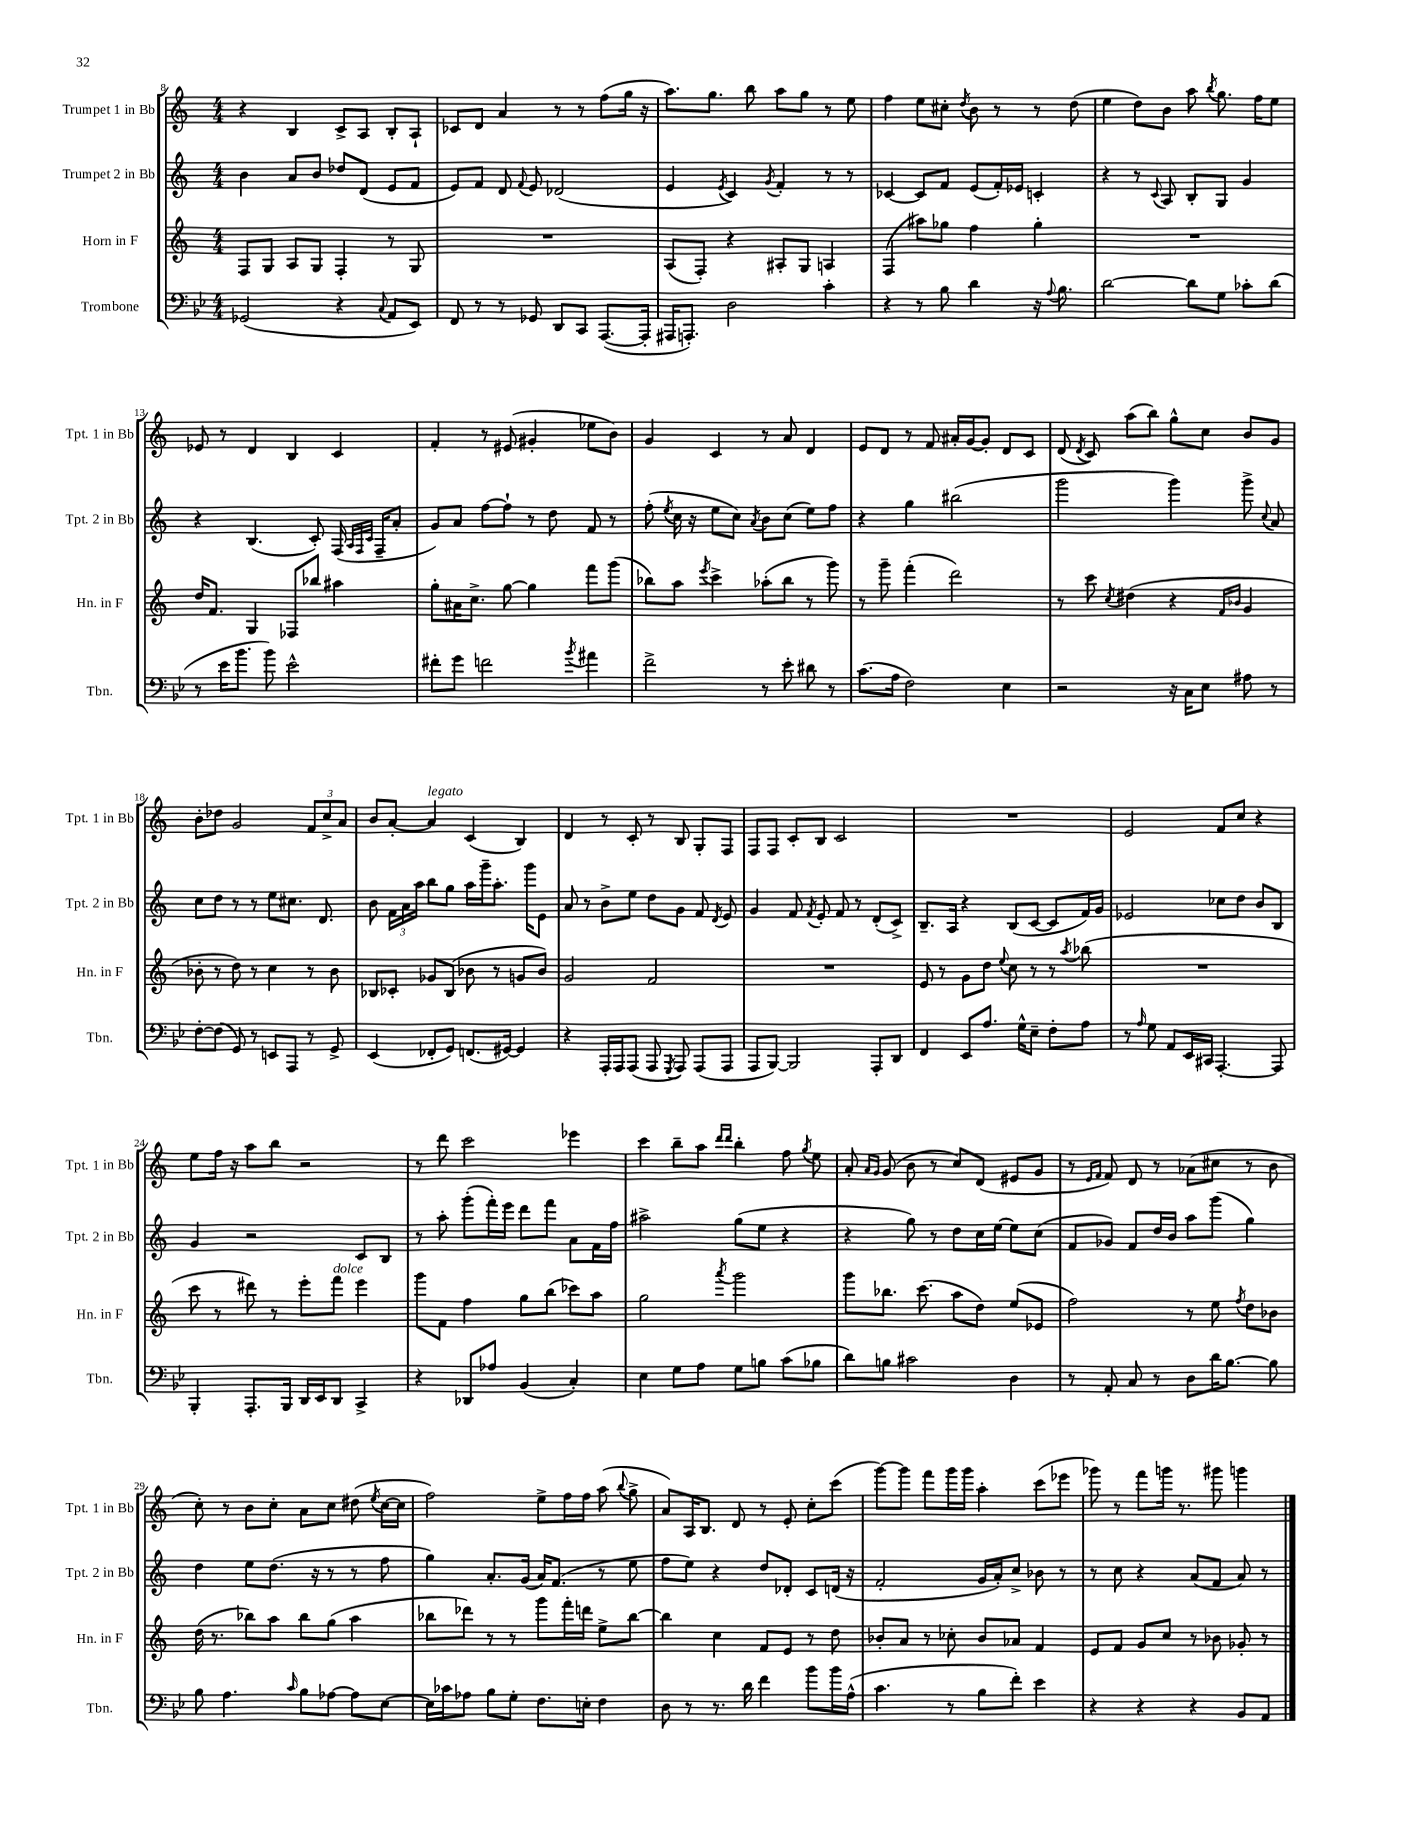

**kern	**kern	**kern	**kern
*part4	*part3	*part2	*part1
*staff4	*staff3	*staff2	*staff1
*I"Trombone	*I"Horn in F	*I"Trumpet 2 in Bb	*I"Trumpet 1 in Bb
*I'Tbn.	*I'Hn. in F	*I'Tpt. 2 in Bb	*I'Tpt. 1 in Bb
*clefF4	*clefG2	*clefG2	*clefG2
*k[b-e-]	*k[]	*k[]	*k[]
*M4/4	*M4/4	*M4/4	*M4/4
=8	=8	=8	=8
(2GG-X/	8F/L	4b\	4r
.	8G/J	.	.
.	8A/L	8a/L	4B/
.	8G/J	8b/J	.
4r	4F'/	8dd-X/L	8c^/L
.	.	(8d/J	8A/J
8qqC/	.	.	.
8AA/L	8r	8e/L	8B'/L
8EE-/J)	8G/	8f/J	8A`/J
=9	=9	=9	=9
8FF/	1r	8e/L)	8c-X/L
8r	.	8f/J	8d/J
8r	.	8d/	4a/
.	.	8qqf/	.
8GG-X/	.	8e/	.
8DD/L	.	(2d-X/	8r
8CC/J	.	.	8r
([8.AAA/L	.	.	(8ff\L
.	.	.	16gg\Jk
16AAA'/Jk]	.	.	16r
=10	=10	=10	=10
16AAA#X/KL	(8A/L	4e/	8.aa\L)
8.AAAn'/J)	.	.	.
.	8F'/J)	.	.
.	.	.	8.gg\J
.	.	8qe/	.
2D\	4r	4c/)	.
.	.	.	8bb\
.	.	8qg/	.
.	8A#X'/L	4f'/	8aa\L
.	8G/J	.	8gg\J
4c'\	4An/	8r	8r
.	.	8r	8ee\
=11	=11	=11	=11
4r	(4F/	[4c-X/	4ff\
8r	8aa#X\L)	8c-/L]	8ee\L
8B-\	8gg-X\J	8f/J	8cc#X'\J
.	.	.	8qdd/
4d\	4ff\	(8e/L	8b\
.	.	16f'/L)	8r
.	.	16e-X/JJ	.
16r	4gg-'\	4cn'/	8r
8qqA/	.	.	.
8.B-\	.	.	.
.	.	.	(8dd\
=12	=12	=12	=12
[2d\	1r	4r	4ee\
.	.	8r	8dd\L)
.	.	8qqc/	.
.	.	8A/	8b\J
8d\L]	.	8B'/L	8aa\
.	.	.	8qbb/
8G\J	.	8G/J	8.gg\
8c-X'\L	.	4g/	.
.	.	.	16ff\KL
(8d\J	.	.	8ee\J
!!LO:LB:g=z
=13	=13	=13	=13
8r	16dd/KL	4r	8e-X/
.	8.f/J	.	.
16e-\KL	.	.	8r
8.b-\J	.	.	.
.	4G/	(4.B/	4d/
8b-\)	.	.	.
2e-^^\	8F-X/L	.	4B/
.	8bb-X/J	8c'/)	.
.	4aa#X\	(16F/	4c/
.	.	32qqA/LLL	.
.	.	32qqF/	.
.	.	32qqc/JJJ	.
.	.	16F~/KL	.
.	.	8a'/J	.
=14	=14	=14	=14
8f#X'\L	8gg'\L	8g/L)	4f'/
8g\J	16a#X\K	8a/J	.
.	8.cc^\J	.	.
2fn\	.	[8ff\L	8r
.	[8gg\	8ff`\J]	(8e#X/
.	4gg\]	8r	4g#X'/
.	.	8dd\	.
8qb-/	.	.	.
4a#X\	8fff\L	8f/	8ee-X\L
.	(8ggg\J	8r	8b\J)
=15	=15	=15	=15
2f^\	8bb-X\L)	(8ff'\	4g/
.	.	8qee/	.
.	8aa\J	16cc\	.
.	.	16r	.
.	8qeee/	.	.
.	4ccc^\	8ee\L	4c/
.	.	8cc\J)	.
.	.	8qa/	.
8r	(8aa-X'\L	8b\L	8r
8e-'\	8bb-\J	(8cc\J	8a/
8d#X\	8r	8ee\L)	4d/
8r	8ggg\)	8ff\J	.
=16	=16	=16	=16
(8.c\L	8r	4r	8e/L
.	8ggg~\	.	8d/J
16A\Jk	.	.	.
2F\)	(4fff'\	4gg\	8r
.	.	.	8f/
.	2ddd\)	(2bb#X\	16a#X'/LL
.	.	.	[16g/J
.	.	.	8g'/J]
4E-\	.	.	8d/L
.	.	.	8c/J
=17	=17	=17	=17
2r	8r	2ggg\	(8d/
.	.	.	8qd/
.	8ccc\	.	8c/)
.	8qcc/	.	.
.	(4dd#X\	.	(8aa\L
.	.	.	8bb\J)
16r	4r	4ggg\)	8gg^^\L
16C\KL	.	.	.
8E-\J	.	.	8cc\J
.	16qqf/LL	.	.
.	16qqb-X/JJ	.	.
8A#X\	4g/	8ggg^\	8b/L
.	.	8qqcc/	.
8r	.	8a/	8g/J
!!LO:LB:g=z
=18	=18	=18	=18
[8F'\L	8b-X'\	8cc\L	8b'\L
(8F\J]	8r	8dd\J	8dd-X\J
8GG/)	8dd\)	8r	2g/
8r	8r	8r	.
8EEn/L	4cc\	8ee\L	.
8AAA/J	.	8.cc#X\J	.
8r	8r	.	12f/L
.	.	8.d/	.
.	.	.	12cc^/
8GG^/	8b-\	.	.
.	.	.	12a/J
=19	=19	=19	=19
(4EE-/	8B-X/L	8b\	8b/L
.	8c-X'/J	24f\LL	[8a'/J
.	.	24a\	.
.	.	24aa\JJ	.
!	!	!	!LO:TX:a:i:t=legato
8FF-X'/L	8g-X/L	8bb\L	4a/]
8GG/J)	(8B-/J	8gg\J	.
(8.FFn/L	8b-X\	16aa\LL	(4c/
.	.	16ggg~\J	.
.	8r	8.aa'\J	.
[16GG#X/Jk)	.	.	.
4GG#/]	8gn/L	.	4B/)
.	.	16ggg\KL	.
.	8b-/J)	8e\J	.
=20	=20	=20	=20
4r	2g/	8a/	4d/
.	.	8r	.
16AAA'/LL	.	8b^\L	8r
16AAA/J	.	.	.
(8AAA/J	.	8ee\J	8c'/
8AAA/	2f/	8dd\L	8r
8qGGG/	.	.	.
8AAA/)	.	8g\J	8B/
(8AAA/L	.	8f/	8G'/L
.	.	8qd/	.
8AAA/J	.	8e/	8F/J
=21	=21	=21	=21
8AAA/L	1r	4g/	8F/L
[8BBB-/J)	.	.	8F/J
2BBB-/]	.	8f/	8c'/L
.	.	8qf/	.
.	.	8e'/	8B/J
.	.	8f/	2c/
.	.	8r	.
8AAA'/L	.	(8d'/L	.
8DD/J	.	8c^/J)	.
=22	=22	=22	=22
4FF/	8e/	8.B~/L	1r
.	8r	.	.
.	.	16A/Jk	.
8EE-/L	8g\L	4r	.
8.A/J	8dd\J	.	.
.	8qqee/	.	.
.	8cc\	(8B/L	.
16G^^\KL	.	.	.
8E-~\J	8r	[8c/J	.
8F'\L	8r	8c/L]	.
.	8qaa/	.	.
8A\J	(8bb-X\	16f/L)	.
.	.	16g/JJ	.
=23	=23	=23	=23
8r	1r	2e-X/	2e/
16qqA/	.	.	.
8G\	.	.	.
8AA/L	.	.	.
16EE-/L	.	.	.
16CC#X/JJ	.	.	.
[4.AAA'/	.	8cc-X\L	8f/L
.	.	8dd\J	8cc/J
.	.	8b/L	4r
8AAA/]	.	8B/J	.
!!LO:LB:g=z
=24	=24	=24	=24
4BBB-'/	8ccc\	4g/	8ee\L
.	8r	.	16ff\Jk
.	.	.	16r
8.AAA'/L	8ddd#X\)	2r	8aa\L
.	8r	.	8bb\J
16BBB-/Jk	.	.	.
16DD/LL	8eee'\L	.	2r
16EE-/J	.	.	.
!	!LO:TX:a:i:t=dolce	!	!
8DD/J	8fff\J	.	.
4CC^/	4eee\	8c/L	.
.	.	8B/J	.
=25	=25	=25	=25
4r	8ggg\L	8r	8r
.	8f\J	8aa'\	8ddd\
8DD-X/L	4ff\	(8ggg'\L	2ccc\
8A-X/J	.	16fff'\L)	.
.	.	16eee\JJ	.
(4BB-/	8gg\L	8ddd\L	.
.	(8bb\J	8fff\J	.
4C'/)	8ccc-X\L)	8a\L	4eee-X\
.	8aa\J	16f\L	.
.	.	16ff\JJ	.
=26	=26	=26	=26
4E-\	2gg\	2aa#X^\	4ccc\
8G\L	.	.	8bb~\L
8A\J	.	.	8aa\J
.	.	.	16qqddd/LL
.	8qaaa/	.	16qqddd/JJ
8G\L	2ggg\	(8gg\L	4bb'\
8Bn\J	.	8ee\J	.
(8c\L	.	4r	8ff\
.	.	.	8qgg/
8B-X\J	.	.	8ee\
=27	=27	=27	=27
8d\L)	8ggg\L	4r	8a'/
.	.	.	16qqa/LL
.	.	.	16qqg/JJ
8Bn\J	8.bb-X\J	.	(8g/
2c#X\	.	8gg\)	8b\
.	(8.ccc\	.	.
.	.	8r	8r
.	8aa\L	8dd\L	8cc/L)
.	8dd\J)	16cc\L	(8d/J
.	.	[16ee\JJ	.
4D\	(8ee/L	8ee\L]	8e#X/L
.	8e-X/J	(8cc\J	8g/J
=28	=28	=28	=28
8r	2ff\)	8f/L	8r
.	.	.	16qqe/LL
.	.	.	16qqf/JJ
8AA'/	.	8g-X/J)	8f/)
8C/	.	8f/L	8d/
8r	.	16dd/L	8r
.	.	16b/JJ	.
8D\L	8r	8aa\L	(8a-X\L
16d\K	8ee\	(8ggg\J	8cc#X\J
[8.B-\J	.	.	.
.	8qff/	.	.
.	8dd\L	4gg\)	8r
8B-\]	8b-X\J	.	8b\
!!LO:LB:g=z
=29	=29	=29	=29
8B-\	(16dd\	4dd\	8cc'\)
.	8.r	.	.
4.A\	.	.	8r
.	8bb-X\L)	8ee\L	8b\L
.	8aa\J	(8.dd\J	8cc'\J
16qqc/	.	.	.
8B-\L	8bb-\L	.	8a\L
.	.	16r	.
[8A-X\J	(8gg\J	8r	8cc\J
8A-\L]	4aa\	8r	(8dd#X\
.	.	.	8qee/
[8E-\J	.	8ff\	[16cc\LL
.	.	.	16cc\JJ]
=30	=30	=30	=30
16E-\LL]	8bb-X\L	4gg\)	2ff\)
16c-X\J	.	.	.
8A-X\J	8ddd-X\J)	.	.
8B-\L	8r	8.a'/L	.
8G'\J	8r	.	.
.	.	(16g/Jk	.
8.F\L	8ggg\L	16a/KL)	8ee^\L
.	.	(8.f/J	.
.	16fff'\L	.	16ff\L
16En'\Jk	16dddn\JJ	.	16ff\JJ
4F\	8ee^\L	8r	(8aa\
.	.	.	8qqbb/
.	[8bb-\J	8ee\	8gg^\
=31	=31	=31	=31
8D\	4bb-\]	8ff\L	8a/L)
8r	.	8ee\J)	16A/K
.	.	.	8.B/J
8.r	4cc\	4r	.
.	.	.	8d/
16d\	.	.	.
4f\	8f/L	8dd/L	8r
.	8e/J	8d-X'/J	8e'/
8b-\L	8r	8c/L	8cc'\L
16b-\L	8dd\	(16dn/Jk	(8ccc\J
(16A^^\JJ	.	16r	.
=32	=32	=32	=32
4.c\	8b-X'/L	2f'/	[8ggg\L)
.	8a/J	.	8ggg\J]
.	8r	.	8fff\L
8r	8cc-X'\	.	16ggg\L
.	.	.	16ggg\JJ
8B-\L	8b-/L	16g/LL	4aa'\
.	.	16a'/J)	.
8f'\J)	8a-X/J	8cc^/J	.
4e-\	4f/	8b-X\	(8ccc\L
.	.	8r	8eee-X\J
=33	=33	=33	=33
4r	8e/L	8r	8ggg-X\)
.	8f/J	8cc\	8r
4r	8g/L	4r	8fff\L
.	8cc/J	.	16gggn\Jk
.	.	.	8.r
4r	8r	(8a/L	.
.	8b-X\	8f/J	8ggg#X\
8BB-/L	8g-X'/	8a/)	4gggn\
8AA/J	8r	8r	.
==	==	==	==
*-	*-	*-	*-
